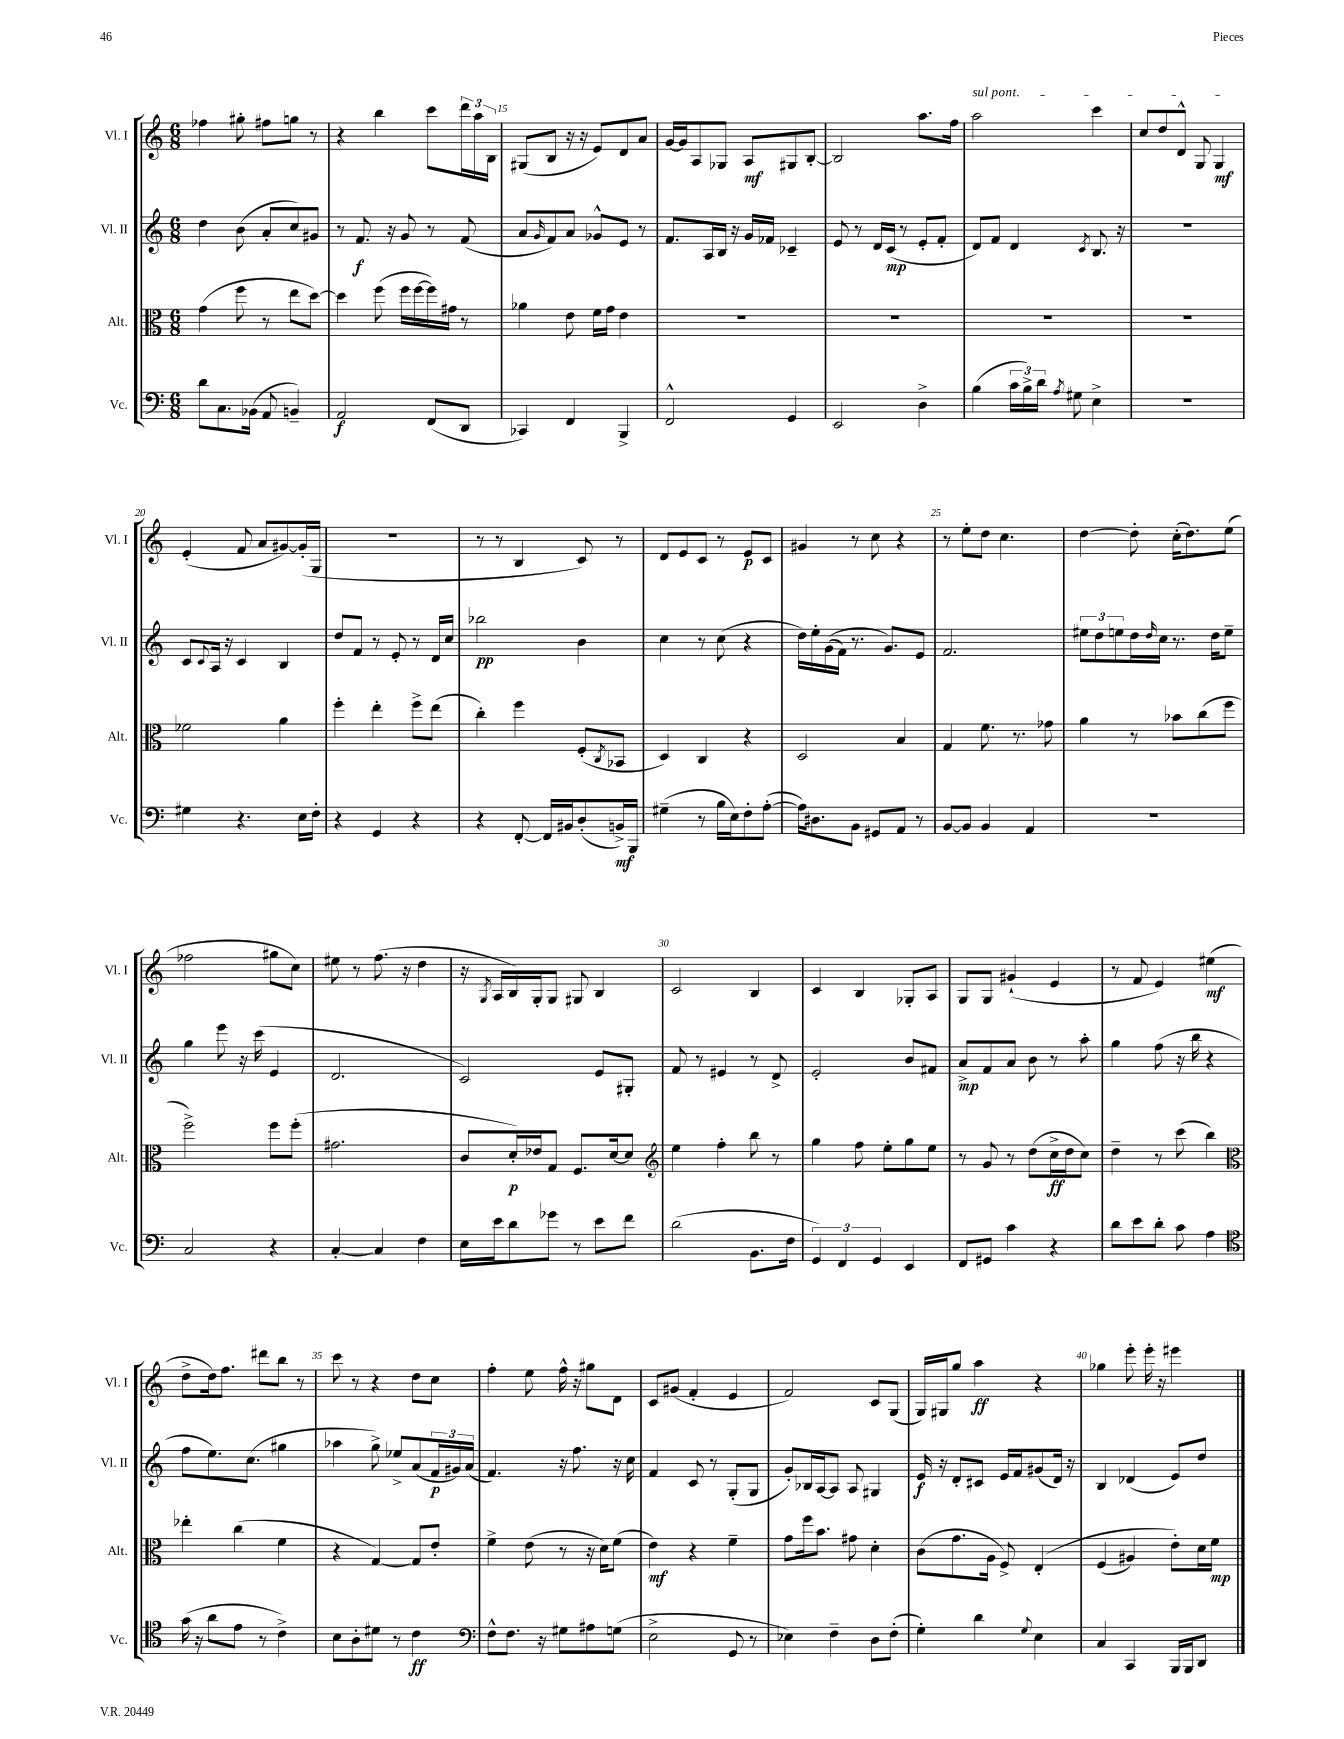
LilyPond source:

<<
\new StaffGroup <<
\new Staff = "s0" \with { instrumentName = "Vl. I" shortInstrumentName = "Vl. I" } {
    \clef treble \key c \major \numericTimeSignature \time 6/8
    fes''4 gis''8-. fis''8 g''8 r8 |
    r4 b''4 c'''8 \tuplet 3/2 { d'''16 a''16 b16 } |
    gis8( b8 r16 r16 e'8) d'8 a'8 |
    g'16~ g'16 a8 ges8 a8\mf gis8 b8~-. |
    b2 a''8. f''16 |
    \once \override TextSpanner.bound-details.left.text = \markup { \italic "sul pont." } a''2\startTextSpan c'''4 |
    c''8 d''8 d'8-^ g8 g4\mf\stopTextSpan |
    e'4-.( f'8 a'8 gis'8~) gis'16-.( g16 |
    R2. |
    r8 r8 b4 c'8) r8 |
    d'8 e'8 c'8 r8 e'8\p c'8 |
    gis'4 r8 c''8 r4 |
    r8 e''8-. d''8 c''4. |
    d''4~ d''8-. c''16-.( d''8.) e''8( |
    fes''2 gis''8 c''8) |
    eis''8 r8 f''8.( r16 d''4 |
    r16 \acciaccatura { g8 } a16 b16) g16-. g8 gis8 b4 |
    c'2 b4 |
    c'4 b4 ges8-. a8 |
    g8 g8 gis'4-!( e'4 |
    r8 f'8 e'4) eis''4\mf( |
    d''8-> d''16) f''8. dis'''8 b''8 r8 |
    c'''8 r8 r4 d''8 c''8 |
    f''4-. e''8 f''16-^ r16 gis''8 d'8 |
    c'8 gis'8( f'4-. e'4 |
    f'2) c'8 g8( |
    g16) gis16 g''8 a''4\ff r4 |
    ges''4 e'''8-. e'''16-. r16 eis'''4 \bar "|." |
}
\new Staff = "s1" \with { instrumentName = "Vl. II" shortInstrumentName = "Vl. II" } {
    \clef treble \key c \major \numericTimeSignature \time 6/8
    d''4 b'8( a'8-. c''8) gis'8 |
    r8 f'8.\f r16 g'8 r8 f'8( |
    a'8 \grace { g'16 } f'8) a'8 ges'8-^ e'8 r8 |
    f'8. a16 b16 r16 g'16 fes'16 ces'4-- |
    e'8 r8 d'16 c'16\mp( r8 e'8-. f'8-. |
    d'8) f'8 d'4 \acciaccatura { c'8 } b8. r16 |
    R2. |
    c'8 \appoggiatura { c'8 } a16 r16 c'4 b4 |
    d''8 f'8 r8 e'8-. r8 d'16 c''16 |
    bes''2\pp b'4 |
    c''4 r8 c''8( r4 |
    d''16) e''16-. g'16(\( f'16) r8. g'8.\) e'8 |
    f'2. |
    \tuplet 3/2 { eis''8 d''8 e''8 } d''16 \grace { d''16 } c''16 r8. d''16 e''8-- |
    g''4 e'''8 r16 c'''16( e'4 |
    d'2. |
    c'2) e'8 gis8-. |
    f'8 r8 eis'4 r8 d'8-> |
    e'2-. b'8 fis'8 |
    a'8->\mp f'8 a'8 b'8 r8 a''8-. |
    g''4 f''8( r16 b''16 r4 |
    f''8 e''8.) c''8.( gis''4 |
    aes''4 g''8->) ees''8-> a'8( \tuplet 3/2 { f'16\p gis'16) a'16( } |
    f'4.) r16 f''8. r16 c''16 |
    f'4 c'8 r8 g8-.( g8 |
    g'8-.) bes16 a16~ a8 a8 gis4 |
    e'16\f r16 d'8-. cis'8 e'16 f'16 gis'8( d'16) r16 |
    b4 des'4( e'8) d''8 \bar "|." |
}
\new Staff = "s2" \with { instrumentName = "Alt." shortInstrumentName = "Alt." } {
    \clef alto \key c \major \numericTimeSignature \time 6/8
    g'4( f''8 r8 e''8 d''8~) |
    d''4 f''8( f''16 f''16~ f''16) gis'16 r8 |
    aes'4 e'8 f'16 g'16 e'4 |
    R2. |
    R2. |
    R2. |
    R2. |
    fes'2 a'4 |
    f''4-. e''4-. f''8-> e''8( |
    c''4-.) f''4 f8-.( \acciaccatura { c8 } bes,8 |
    d4) c4 r4 |
    d2 b4 |
    g4 f'8. r8. ges'8 |
    a'4 r8 bes'8 c''8( f''8 |
    f''2->) f''8 f''8-.( |
    gis'2. |
    c'8 d'16-.\p) ees'16 g8 f8. d'16~ d'8 |
    \clef treble e''4 f''4-. b''8 r8 |
    g''4 f''8 e''8-. g''8 e''8 |
    r8 g'8 r8 d''8( c''16->\ff d''16 c''8) |
    d''4-- r8 c'''8( b''4) |
    \clef alto ees''4-. c''4( f'4 |
    r4 g4~) g8 e'8-. |
    f'4-> e'8( r8 r16 d'16) f'8( |
    e'4\mf) r4 f'4-- |
    g'8 f''16 b'8. gis'8 d'4-. |
    c'8( g'8. a16 f8->) e4-.\( |
    f4( ais4) e'8-.\) d'16 f'16\mp \bar "|." |
}
\new Staff = "s3" \with { instrumentName = "Vc." shortInstrumentName = "Vc." } {
    \clef bass \key c \major \numericTimeSignature \time 6/8
    d'8 c8. bes,16( a,8 b,4--) |
    a,2\f f,8( d,8 |
    ces,4) f,4 b,,4-> |
    f,2-^ g,4 |
    e,2 d4-> |
    b4( \tuplet 3/2 { c'16 b16->) d'16 } \acciaccatura { a8 } gis8 e4-> |
    R2. |
    gis4 r4. e16 f16-. |
    r4 g,4 r4 |
    r4 f,8~-. f,16 bis,16 d8-.( b,16->\mf) b,,16 |
    gis4--( r8 b16 e16) f8-. a8~-.( |
    a16) dis8. b,8 gis,8 a,8 r8 |
    b,8~ b,8 b,4 a,4 |
    R2. |
    c2 r4 |
    c4~-. c4 f4 |
    e16 e'16 d'8 ges'8 r8 e'8 f'8 |
    d'2( b,8. f16 |
    \tuplet 3/2 { g,4) f,4 g,4 } e,4 |
    f,8 gis,8 c'4 r4 |
    d'8 e'8 d'8-. c'8 a4 |
    \clef tenor g'16( r16 a'8 e'8 r8 c'4->) |
    b8 a8-. dis'8 r8 c'4\ff |
    \clef bass f8-^ f8. r16 gis8 ais8 g8( |
    e2-> g,8 r8 |
    ees4) f4-- d8 f8-.( |
    g4-.) d'4 \appoggiatura { g8 } e4 |
    c4 c,4 b,,16 b,,16 d,8 \bar "|." |
}
>>
>>
\layout { \context { \Score currentBarNumber = #13 \override BarNumber.break-visibility = ##(#f #t #t) barNumberVisibility = #(every-nth-bar-number-visible 5) } }
